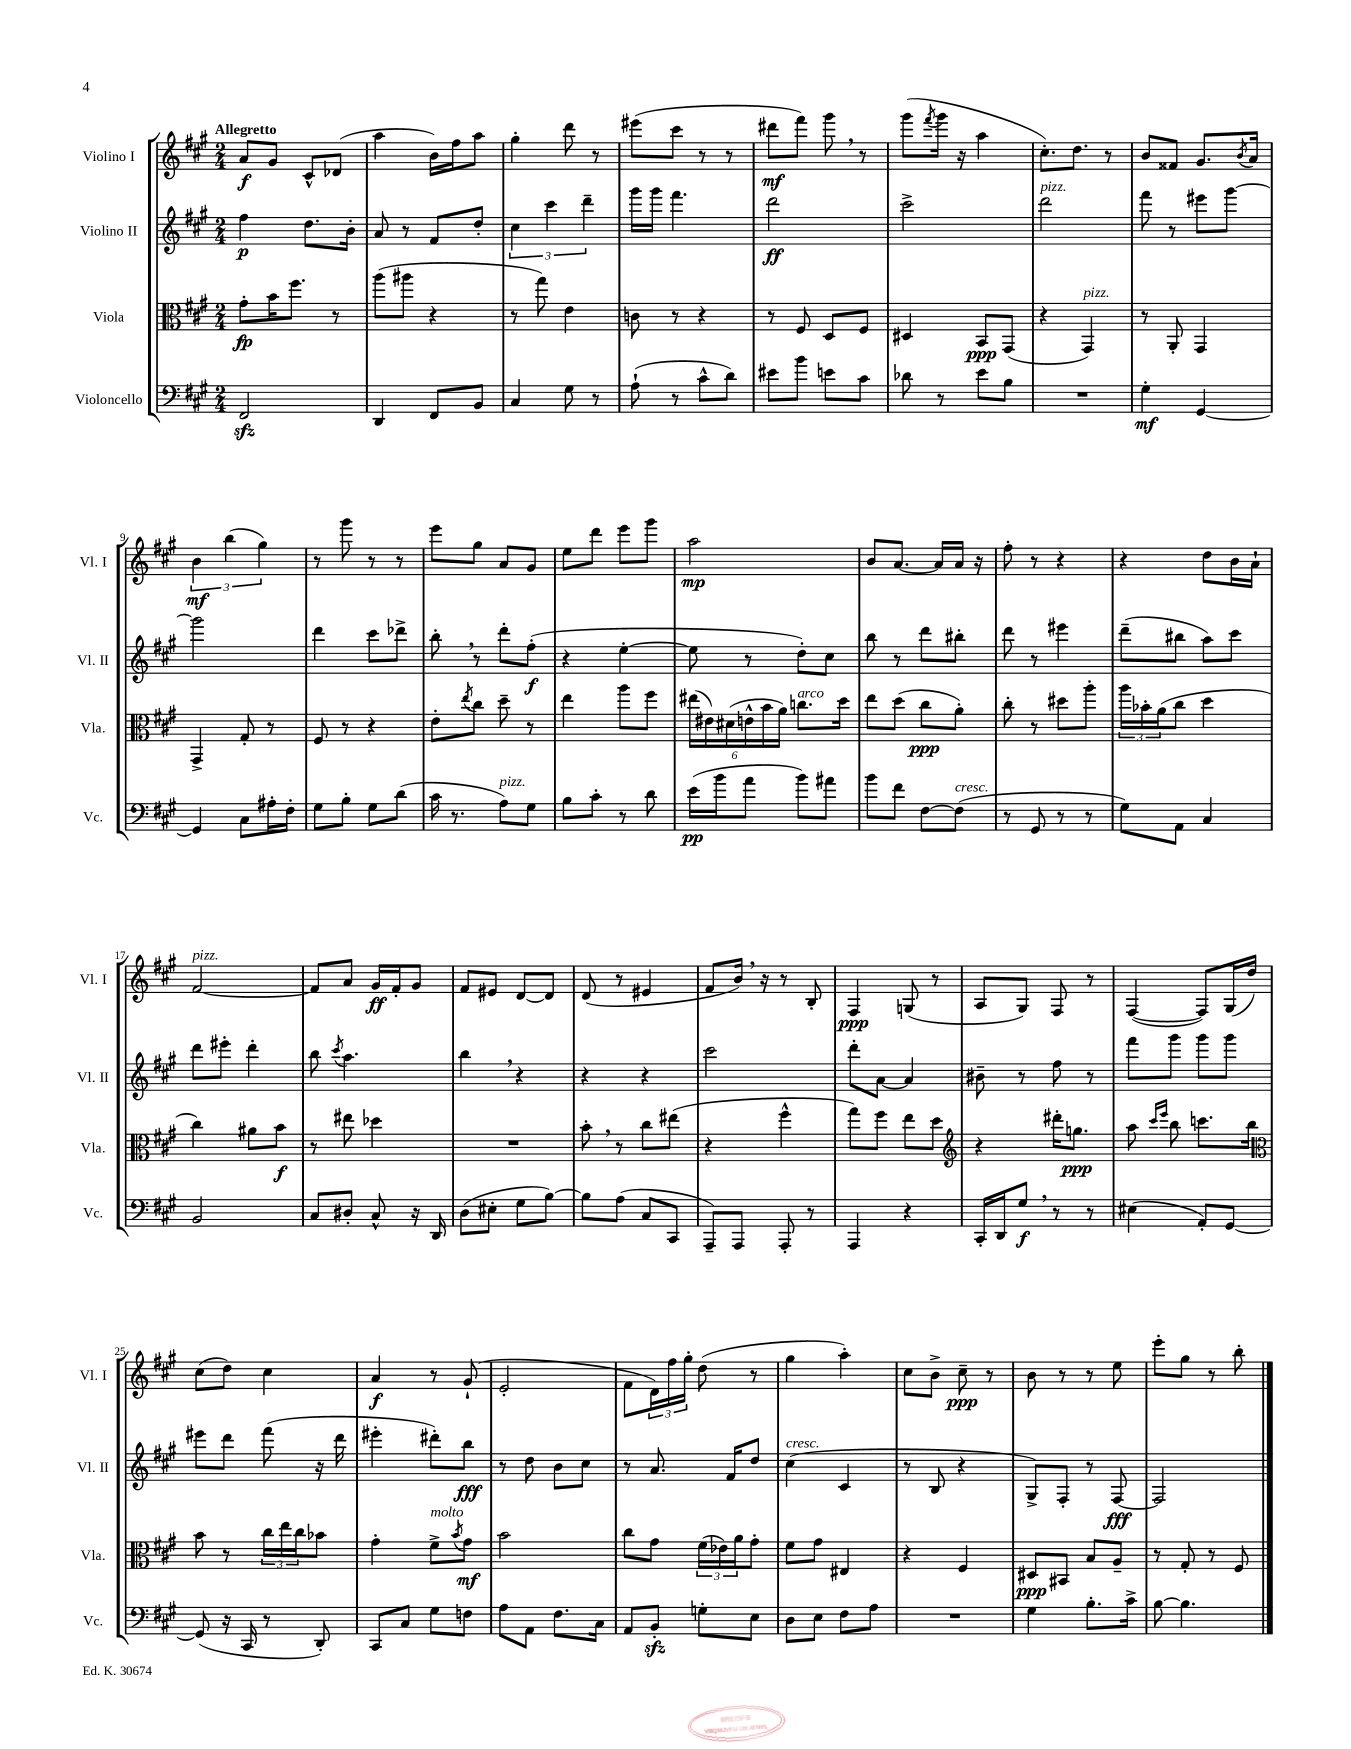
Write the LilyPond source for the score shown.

<<
\new StaffGroup <<
\new Staff = "s0" \with { instrumentName = "Violino I" shortInstrumentName = "Vl. I" } {
    \clef treble \key a \major \numericTimeSignature \time 2/4 \tempo "Allegretto"
    a'8\f gis'8 cis'8-^ des'8( |
    a''4 b'16) fis''16 a''8 |
    gis''4-. d'''8 r8 |
    eis'''8( cis'''8 r8 r8 |
    dis'''8\mf fis'''8) gis'''8 \breathe r8 |
    gis'''8( \acciaccatura { fis'''8 } gis'''16 r16 a''4 |
    cis''8.-.) d''8. r8 |
    b'8 fisis'8 gis'8. \acciaccatura { b'8 } a'16 |
    \tuplet 3/2 { b'4\mf b''4( gis''4) } |
    r8 gis'''8 r8 r8 |
    e'''8 gis''8 a'8 gis'8 |
    e''8 d'''8 e'''8 gis'''8 |
    a''2\mp |
    b'8 a'8.~ a'16 a'16 r16 |
    fis''8-. r8 r4 |
    r4 d''8 b'16 a'16-! |
    fis'2~^\markup { \italic "pizz." } |
    fis'8 a'8 gis'16\ff fis'16-. gis'8 |
    fis'8 eis'8 d'8~ d'8 |
    d'8( r8 eis'4 |
    fis'8 b'16) \breathe r16 r8 b8-. |
    fis4\ppp g8( r8 |
    a8 gis8) fis8 r8 |
    fis4~( fis8) gis16( d''16) |
    cis''8( d''8) cis''4 |
    a'4\f r8 gis'8-!( |
    e'2-. |
    fis'8 \tuplet 3/2 { d'16) fis''16 gis''16-. } d''8( r8 |
    gis''4 a''4-.) |
    cis''8 b'8-> cis''8--\ppp r8 |
    b'8 r8 r8 e''8 |
    e'''8-. gis''8 r8 b''8-. \bar "|." |
}
\new Staff = "s1" \with { instrumentName = "Violino II" shortInstrumentName = "Vl. II" } {
    \clef treble \key a \major \numericTimeSignature \time 2/4
    fis''4\p d''8. b'16-. |
    a'8 r8 fis'8 d''8-. |
    \tuplet 3/2 { cis''4 cis'''4 d'''4-- } |
    gis'''16 gis'''16 fis'''4. |
    d'''2\ff |
    cis'''2-> |
    d'''2^\markup { \italic "pizz." } |
    fis'''8 r8 eis'''8 gis'''8~ |
    gis'''2 |
    d'''4 cis'''8 des'''8-> |
    b''8-. \breathe r8 d'''8-. fis''8-.\f( |
    r4 e''4~-. |
    e''8 r8 d''8-.) cis''8 |
    b''8 r8 d'''8 bis''8-. |
    d'''8 r8 eis'''4 |
    d'''8--( bis''8 a''8) cis'''8 |
    d'''8 eis'''8-. d'''4-. |
    b''8 \acciaccatura { cis'''8 } a''4. |
    b''4 \breathe r4 |
    r4 r4 |
    cis'''2 |
    d'''8-. a'8~ a'4 |
    bis'8-- r8 fis''8 r8 |
    fis'''8 gis'''8 gis'''8 gis'''8 |
    eis'''8 d'''8 fis'''8( r16 d'''16 |
    eis'''4-. dis'''8-.) b''8\fff |
    r8 d''8 b'8 cis''8 |
    r8 a'8. fis'16 d''8 |
    cis''4^\markup { \italic "cresc." }( cis'4 |
    r8 b8 r4 |
    gis8->) fis8-. r8 fis8~\fff |
    fis2 \bar "|." |
}
\new Staff = "s2" \with { instrumentName = "Viola" shortInstrumentName = "Vla." } {
    \clef alto \key a \major \numericTimeSignature \time 2/4
    gis'8-.\fp b'16 fis''8. r8 |
    a''8( ais''8 r4 |
    r8 gis''8) e'4 |
    c'8 r8 r4 |
    r8 fis8 d8 fis8 |
    dis4 b,8\ppp gis,8( |
    r4 gis,4^\markup { \italic "pizz." }) |
    r8 a,8-. gis,4 |
    gis,4-> gis8-. r8 |
    fis8 r8 r4 |
    e'8-. \acciaccatura { e''8 } cis''8 d''8-- r8 |
    e''4 a''8 fis''8 |
    \tuplet 6/4 { eis''16( eis'16) dis'16( e'16-^ b'16 a'16) } c''8.^\markup { \italic "arco" } d''16 |
    e''8 d''8( cis''8\ppp a'8-.) |
    cis''8-. r8 dis''8 a''8-. |
    \tuplet 3/2 { a''16 bes'16-. a'16( } cis''8 d''4 |
    cis''4) ais'8 b'8\f |
    r8 eis''8 des''4 |
    R2 |
    b'8-. \breathe r8 cis''8 eis''8( |
    r4 fis''4-^ |
    gis''8) fis''8 e''8 d''8 |
    \clef treble r4 dis'''16-. g''8.\ppp |
    a''8 \grace { cis'''16 e'''16 } b''8 c'''8. b''16 |
    \clef alto b'8 r8 \tuplet 3/2 { cis''16 e''16 cis''16 } bes'8 |
    gis'4-. fis'8->^\markup { \italic "molto" } \acciaccatura { b'8 } gis'8\mf |
    b'2 |
    cis''8 gis'8 \tuplet 3/2 { fis'16( ees'16) a'16 } gis'8-. |
    fis'8 gis'8 eis4 |
    r4 fis4 |
    dis8\ppp bis,8 b8 a8-- |
    r8 gis8-. r8 fis8 \bar "|." |
}
\new Staff = "s3" \with { instrumentName = "Violoncello" shortInstrumentName = "Vc." } {
    \clef bass \key a \major \numericTimeSignature \time 2/4
    fis,2\sfz |
    d,4 fis,8 b,8 |
    cis4 gis8 r8 |
    a8-!( r8 cis'8-^ d'8) |
    eis'8 b'8 e'8 cis'8 |
    des'8 r8 e'8 b8 |
    R2 |
    gis4-.\mf gis,4~ |
    gis,4 cis8 ais16-. fis16-. |
    gis8 b8-. gis8 d'8( |
    cis'16 r8. a8^\markup { \italic "pizz." }) gis8 |
    b8 cis'8-. r8 d'8 |
    e'16\pp( b'16 a'8 b'8) ais'8 |
    b'8 fis'8 fis8~ fis8^\markup { \italic "cresc." }( |
    r8 gis,8 r8 r8 |
    gis8) a,8 cis4 |
    b,2 |
    cis8 dis8-. cis8-^ r16 d,16 |
    d8( eis8-. gis8 b8~) |
    b8 a8( cis8 cis,8 |
    a,,8--) a,,8 a,,8-. r8 |
    a,,4 r4 |
    cis,16-. d,16 gis8\f \breathe r8 r8 |
    eis4( a,8-.) gis,8~ |
    gis,8( r16 cis,16 r8 d,8-.) |
    cis,8 cis8 gis8 f8 |
    a8 a,8 fis8. cis16 |
    a,8 b,8-.\sfz g8-. e8 |
    d8 e8 fis8 a8 |
    R2 |
    gis4 b8.-. cis'16-> |
    b8~ b4. \bar "|." |
}
>>
>>
